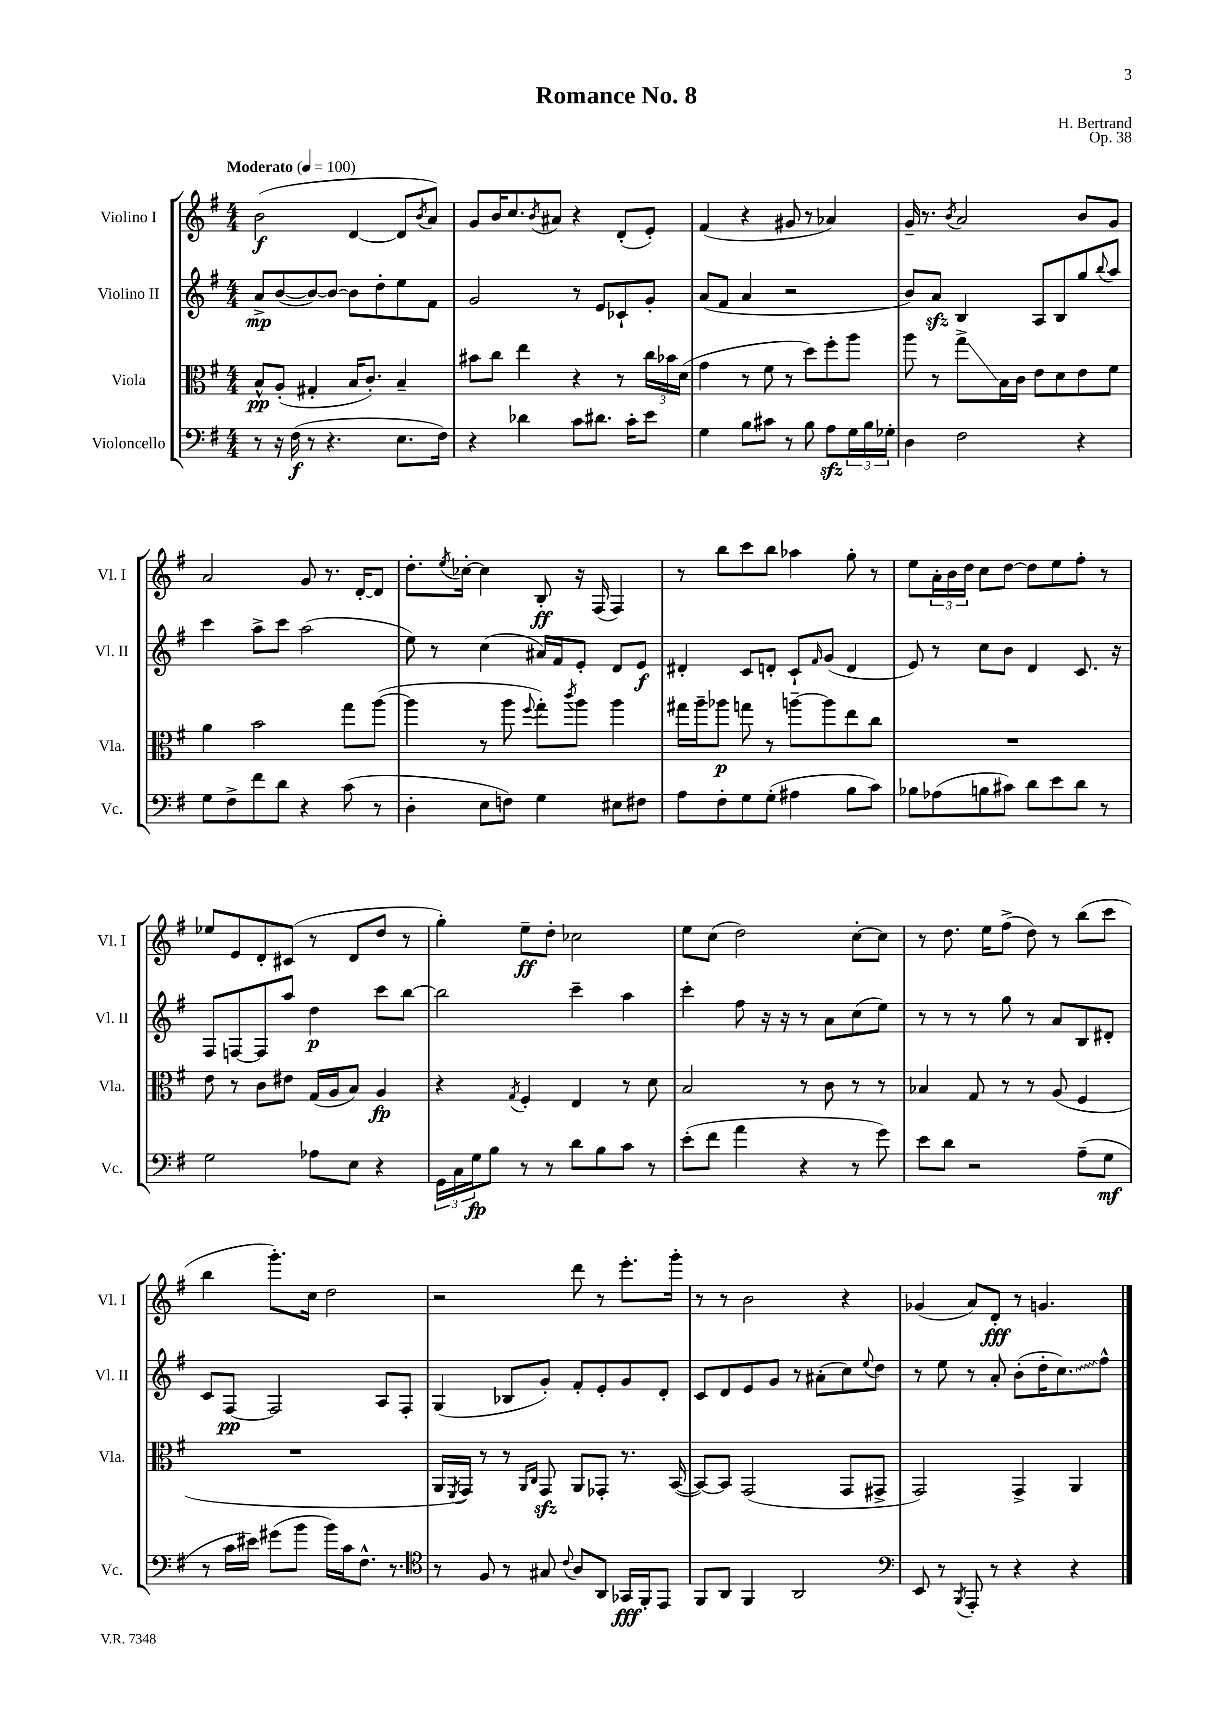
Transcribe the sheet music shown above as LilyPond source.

\header { title = "Romance No. 8" composer = "H. Bertrand" opus = "Op. 38" }
<<
\new StaffGroup <<
\new Staff = "s0" \with { instrumentName = "Violino I" shortInstrumentName = "Vl. I" } {
    \clef treble \key g \major \numericTimeSignature \time 4/4 \tempo "Moderato" 4 = 100
    b'2\f( d'4~ d'8 \acciaccatura { b'8 } a'8) |
    g'8 b'16 c''8. \acciaccatura { b'8 } ais'8 r4 d'8-.( e'8-.) |
    fis'4( r4 gis'8 r8 aes'4) |
    g'16-- r8. \acciaccatura { b'8 } a'2 b'8 g'8 |
    a'2 g'8 r8. d'16~-. d'8 |
    d''8.-. \acciaccatura { e''8 } ces''16~-. ces''4 b8-.\ff r16 fis16( fis4) |
    r8 b''8 c'''8 b''8 aes''4 g''8-. r8 |
    e''8 \tuplet 3/2 { a'16-. b'16 d''16 } c''8 d''8~ d''8 e''8 fis''8-. r8 |
    ees''8 e'8 d'8-. cis'8( r8 d'8 d''8 r8 |
    g''4-.) e''8--\ff d''8-. ces''2 |
    e''8 c''8( d''2) c''8~-. c''8 |
    r8 d''8. e''16 fis''8->( d''8) r8 b''8( c'''8 |
    b''4 g'''8.-.) c''16 d''2 |
    r2 d'''8 r8 e'''8.-. g'''16-. |
    r8 r8 b'2 r4 |
    ges'4( a'8) d'8-.\fff r8 g'4. \bar "|." |
}
\new Staff = "s1" \with { instrumentName = "Violino II" shortInstrumentName = "Vl. II" } {
    \clef treble \key g \major \numericTimeSignature \time 4/4
    a'8->\mp b'8~( b'8~) b'8~ b'8 d''8-. e''8 fis'8 |
    g'2 r8 e'8 ces'8-! g'8-. |
    a'8( fis'8 a'4 r2 |
    b'8) a'8\sfz b4 a8 b8 g''8 \appoggiatura { b''8 } a''8 |
    c'''4 a''8-> c'''8 a''2( |
    e''8) r8 c''4( ais'16) fis'16 e'8-. d'8 e'8\f |
    dis'4-. c'8 d'8-. c'8-! \grace { fis'16 } g'8( d'4 |
    e'8) r8 c''8 b'8 d'4 c'8. r16 |
    fis8 f8~ f8 a''8 d''4\p c'''8 b''8~ |
    b''2 c'''4-- a''4 |
    c'''4-. fis''8 r16 r16 r8 a'8 c''8( e''8) |
    r8 r8 r8 g''8 r8 a'8 b8 dis'8-. |
    c'8 fis8~\pp fis2 a8 fis8-. |
    g4( bes8 g'8-.) fis'8-. e'8-. g'8 d'8-. |
    c'8 d'8 e'8 g'8 r8 ais'8-.( c''8) \appoggiatura { e''8 } d''8 |
    r8 e''8 r8 a'8-. b'8-.( d''16-. \once \override Glissando.style = #'zigzag c''8.\glissando) fis''8-^ \bar "|." |
}
\new Staff = "s2" \with { instrumentName = "Viola" shortInstrumentName = "Vla." } {
    \clef alto \key g \major \numericTimeSignature \time 4/4
    b8-^\pp a8-.( gis4-. b16 c'8.-.) b4-- |
    bis'8 c''8 e''4 r4 r8 \tuplet 3/2 { c''16 bes'16 d'16( } |
    g'4 r8 fis'8 r8 d''8) fis''8-. a''8 |
    a''8 r8 g''8->\glissando b16 c'16 e'8 d'8 e'8 fis'8 |
    a'4 b'2 g''8 a''8~( |
    a''4 r8 a''8 \appoggiatura { fis''8 } g''8-.) \acciaccatura { c'''8 } a''8 a''4 |
    gis''16 a''16-- aes''8\p g''8 r8 a''8~-- a''8 e''8 c''8 |
    R1 |
    e'8 r8 c'8 eis'8 g16( a16 b8) a4\fp |
    r4 \acciaccatura { g8 } fis4-. e4 r8 d'8 |
    b2 r8 c'8 r8 r8 |
    bes4 g8 r8 r8 a8( fis4 |
    R1 |
    a,16 \acciaccatura { fis,8 } g,16) r8 r8 \grace { a,16 c16 } g,8\sfz a,8 ges,8-. r8. b,16~( |
    b,8~) b,8 g,2( g,8 gis,8-> |
    g,2) g,4-> a,4 \bar "|." |
}
\new Staff = "s3" \with { instrumentName = "Violoncello" shortInstrumentName = "Vc." } {
    \clef bass \key g \major \numericTimeSignature \time 4/4
    r8 r16 fis16\f( r8 r4. e8. fis16) |
    r4 des'4 c'8 dis'8. c'16-. e'8 |
    g4 b8 cis'8 r8 b8 a8\sfz \tuplet 3/2 { g16 b16 ges16-. } |
    d4 fis2 r4 |
    g8 fis8-> fis'8 d'8 r4 c'8( r8 |
    d4-. e8 f8) g4 eis8 fis8 |
    a8 fis8-. g8 g8-.( ais4 b8 c'8) |
    bes8 aes8( b8 cis'8) d'8 e'8 d'8 r8 |
    g2 aes8 e8 r4 |
    \tuplet 3/2 { g,16 c16 g16\fp } b8 r8 r8 d'8 b8 c'8 r8 |
    e'8-.( fis'8 a'4 r4 r8 g'8) |
    e'8 d'8 r2 a8--( g8\mf |
    r8 c'16 eis'16) gis'8( b'8 b'16) c'16 fis8.-^ r8. |
    \clef tenor r8 fis8 r8 gis8 \appoggiatura { c'8 } a8 a,8 ges,16\fff fis,16-. e,8 |
    fis,8 a,8 fis,4 a,2 |
    \clef bass e,8 r8 \acciaccatura { b,,8 } a,,8-. r8 r4 r4 \bar "|." |
}
>>
>>
\layout { \context { \Score \remove "Bar_number_engraver" } }
